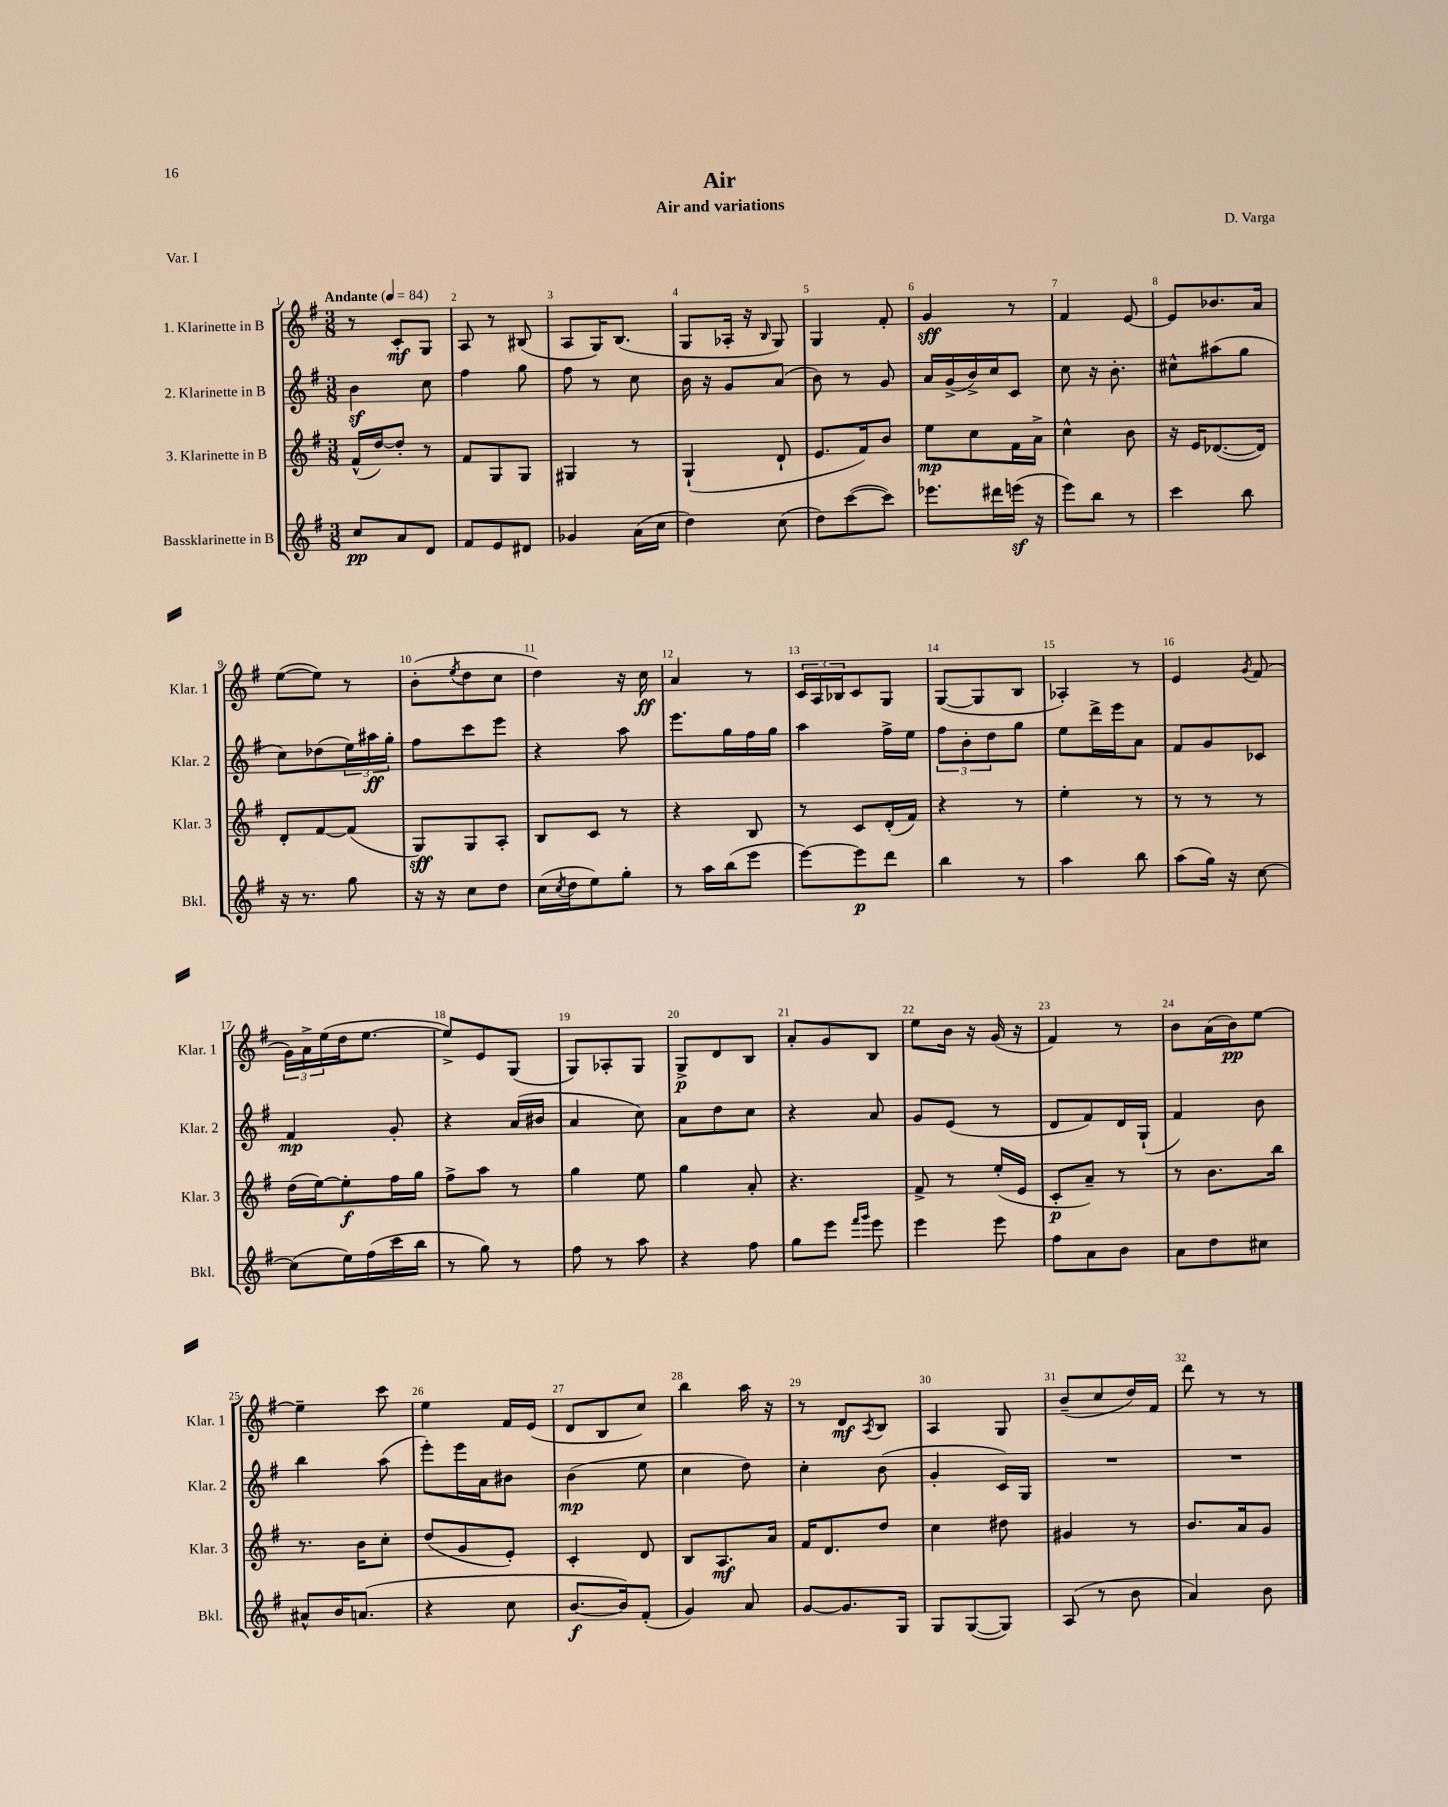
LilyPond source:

\header { title = "Air" composer = "D. Varga" subtitle = "Air and variations" piece = "Var. I" }
<<
\new StaffGroup <<
\new Staff = "s0" \with { instrumentName = "1. Klarinette in B" shortInstrumentName = "Klar. 1" } {
    \clef treble \key g \major \numericTimeSignature \time 3/8 \tempo "Andante" 4 = 84
    r8 c'8-.\mf g8 |
    a8 r8 bis8( |
    a8 g16) b8.( |
    g8 aes16-. r16 \grace { b16 } g8) |
    g4 fis'8-. |
    g'4\sff r8 |
    fis'4 e'8~ |
    e'8 bes'8. a'16 |
    e''8~( e''8) r8 |
    b'8-.( \acciaccatura { e''8 } d''8 c''8 |
    d''4) r16 c''16\ff |
    a'4 r8 |
    \tuplet 3/2 { c'16 a16 bes16 } c'8 g8 |
    g8~( g8 b8 |
    aes4-.) r8 |
    e'4 \acciaccatura { g'8 } fis'8( |
    \tuplet 3/2 { g'16) a'16-> e''16( } d''16 e''8.~ |
    e''8->) e'8 g8( |
    g8) aes8-. g8 |
    g8->\p d'8 b8 |
    a'8-. g'8 b8 |
    e''8 b'16 r16 g'16( r16 |
    fis'4) r8 |
    b'8 a'16( b'16\pp) e''8~ |
    e''4-- c'''8 |
    e''4 fis'16 e'16( |
    d'8 b8 c''8) |
    b''4 a''16 r16 |
    r8 d'8\mf \acciaccatura { a8 } b8 |
    a4 g8 |
    b'8--( c''8 d''16) fis'16 |
    d'''8 r8 r8 \bar "|." |
}
\new Staff = "s1" \with { instrumentName = "2. Klarinette in B" shortInstrumentName = "Klar. 2" } {
    \clef treble \key g \major \numericTimeSignature \time 3/8
    b'4\sf c''8 |
    fis''4 g''8 |
    fis''8 r8 c''8 |
    b'16 r16 g'8 a'8( |
    b'8) r8 g'8 |
    a'16 g'16->( b'16->) c''16 c'8 |
    c''8 r16 b'8.-. |
    cis''8-^ ais''8( g''8 |
    c''8) des''8( \tuplet 3/2 { e''16) ais''16\ff g''16-. } |
    fis''8 c'''8 e'''8 |
    r4 a''8 |
    e'''8. g''16 fis''16 g''16 |
    a''4 fis''16-> e''16 |
    \tuplet 3/2 { fis''8 b'8-. d''8 } g''8 |
    e''8 d'''16-> e'''16 a'8 |
    fis'8 g'8 ces'8 |
    fis'4\mp g'8-. |
    r4 a'16( bis'16 |
    a'4 c''8) |
    a'8 d''8 c''8 |
    r4 a'8 |
    g'8 e'8( r8 |
    d'8 fis'8) d'16 g16-!( |
    fis'4) b'8 |
    b''4 a''8( |
    e'''8-.) e'''16 a'16 bis'8 |
    b'4\mp( e''8 |
    c''4 d''8) |
    c''4-. b'8( |
    g'4-. c'16) g16 |
    R4. |
    R4. \bar "|." |
}
\new Staff = "s2" \with { instrumentName = "3. Klarinette in B" shortInstrumentName = "Klar. 3" } {
    \clef treble \key g \major \numericTimeSignature \time 3/8
    fis'16-^( d''16~) d''8-. r8 |
    fis'8 g8 g8 |
    gis4 r8 |
    g4-!( d'8-! |
    e'8. fis'16) b'8 |
    e''8\mp c''8 fis'16 a'16-> |
    c''4-^ b'8 |
    r16 e'16 des'8.~( des'16) |
    d'8-. fis'8~ fis'8( |
    g8\sff) g8 a8-. |
    b8 c'8 r8 |
    r4 b8 |
    r8 c'8 d'16-.( fis'16) |
    r4 r8 |
    e''4-. r8 |
    r8 r8 r8 |
    d''16( e''16~) e''8-.\f fis''16 g''16 |
    fis''8-> a''8 r8 |
    g''4 e''8 |
    g''4 a'8-. |
    r4. |
    fis'8-> r8 e''16-.( e'16 |
    c'8-.\p a'8--) r8 |
    r8 b'8. b''16 |
    r8. b'16 c''8-. |
    d''8( g'8 e'8-.) |
    c'4-. d'8 |
    b8 a8.\mf a'16 |
    fis'16 d'8. d''8 |
    c''4 dis''8 |
    gis'4 r8 |
    b'8. a'16 g'8 \bar "|." |
}
\new Staff = "s3" \with { instrumentName = "Bassklarinette in B" shortInstrumentName = "Bkl." } {
    \clef treble \key g \major \numericTimeSignature \time 3/8
    c''8\pp a'8 d'8 |
    fis'8 e'8 dis'8 |
    ges'4 a'16( c''16 |
    d''4) c''8( |
    d''8) c'''8~( c'''8) |
    ees'''8. dis'''16 e'''16\sf( r16 |
    e'''8) b''8 r8 |
    c'''4 b''8 |
    r16 r8. g''8 |
    r16 r16 c''8 d''8 |
    c''16( \acciaccatura { c''8 } d''16 e''8) g''8-. |
    r8 a''16 b''16( e'''8 |
    e'''8~) e'''8\p d'''8 |
    b''4 r8 |
    a''4 b''8 |
    a''8( g''16) r16 c''8~ |
    c''8( e''16) fis''16( c'''16 b''16 |
    r8 g''8) r8 |
    fis''8 r8 a''8 |
    r4 fis''8 |
    g''8 e'''8 \grace { fis'''16 g'''16 } e'''8 |
    e'''4 e'''8 |
    fis''8 a'8 b'8 |
    a'8 d''8 cis''8 |
    ais'8-^ b'16 a'8.( |
    r4 c''8 |
    b'8.~\f b'16) fis'8-.( |
    g'4) a'8 |
    g'8~ g'8. g16 |
    g8 g8~( g8) |
    a8( r8 b'8 |
    a'4) b'8 \bar "|." |
}
>>
>>
\layout { \context { \Score \override BarNumber.break-visibility = ##(#f #t #t) barNumberVisibility = #all-bar-numbers-visible } }
